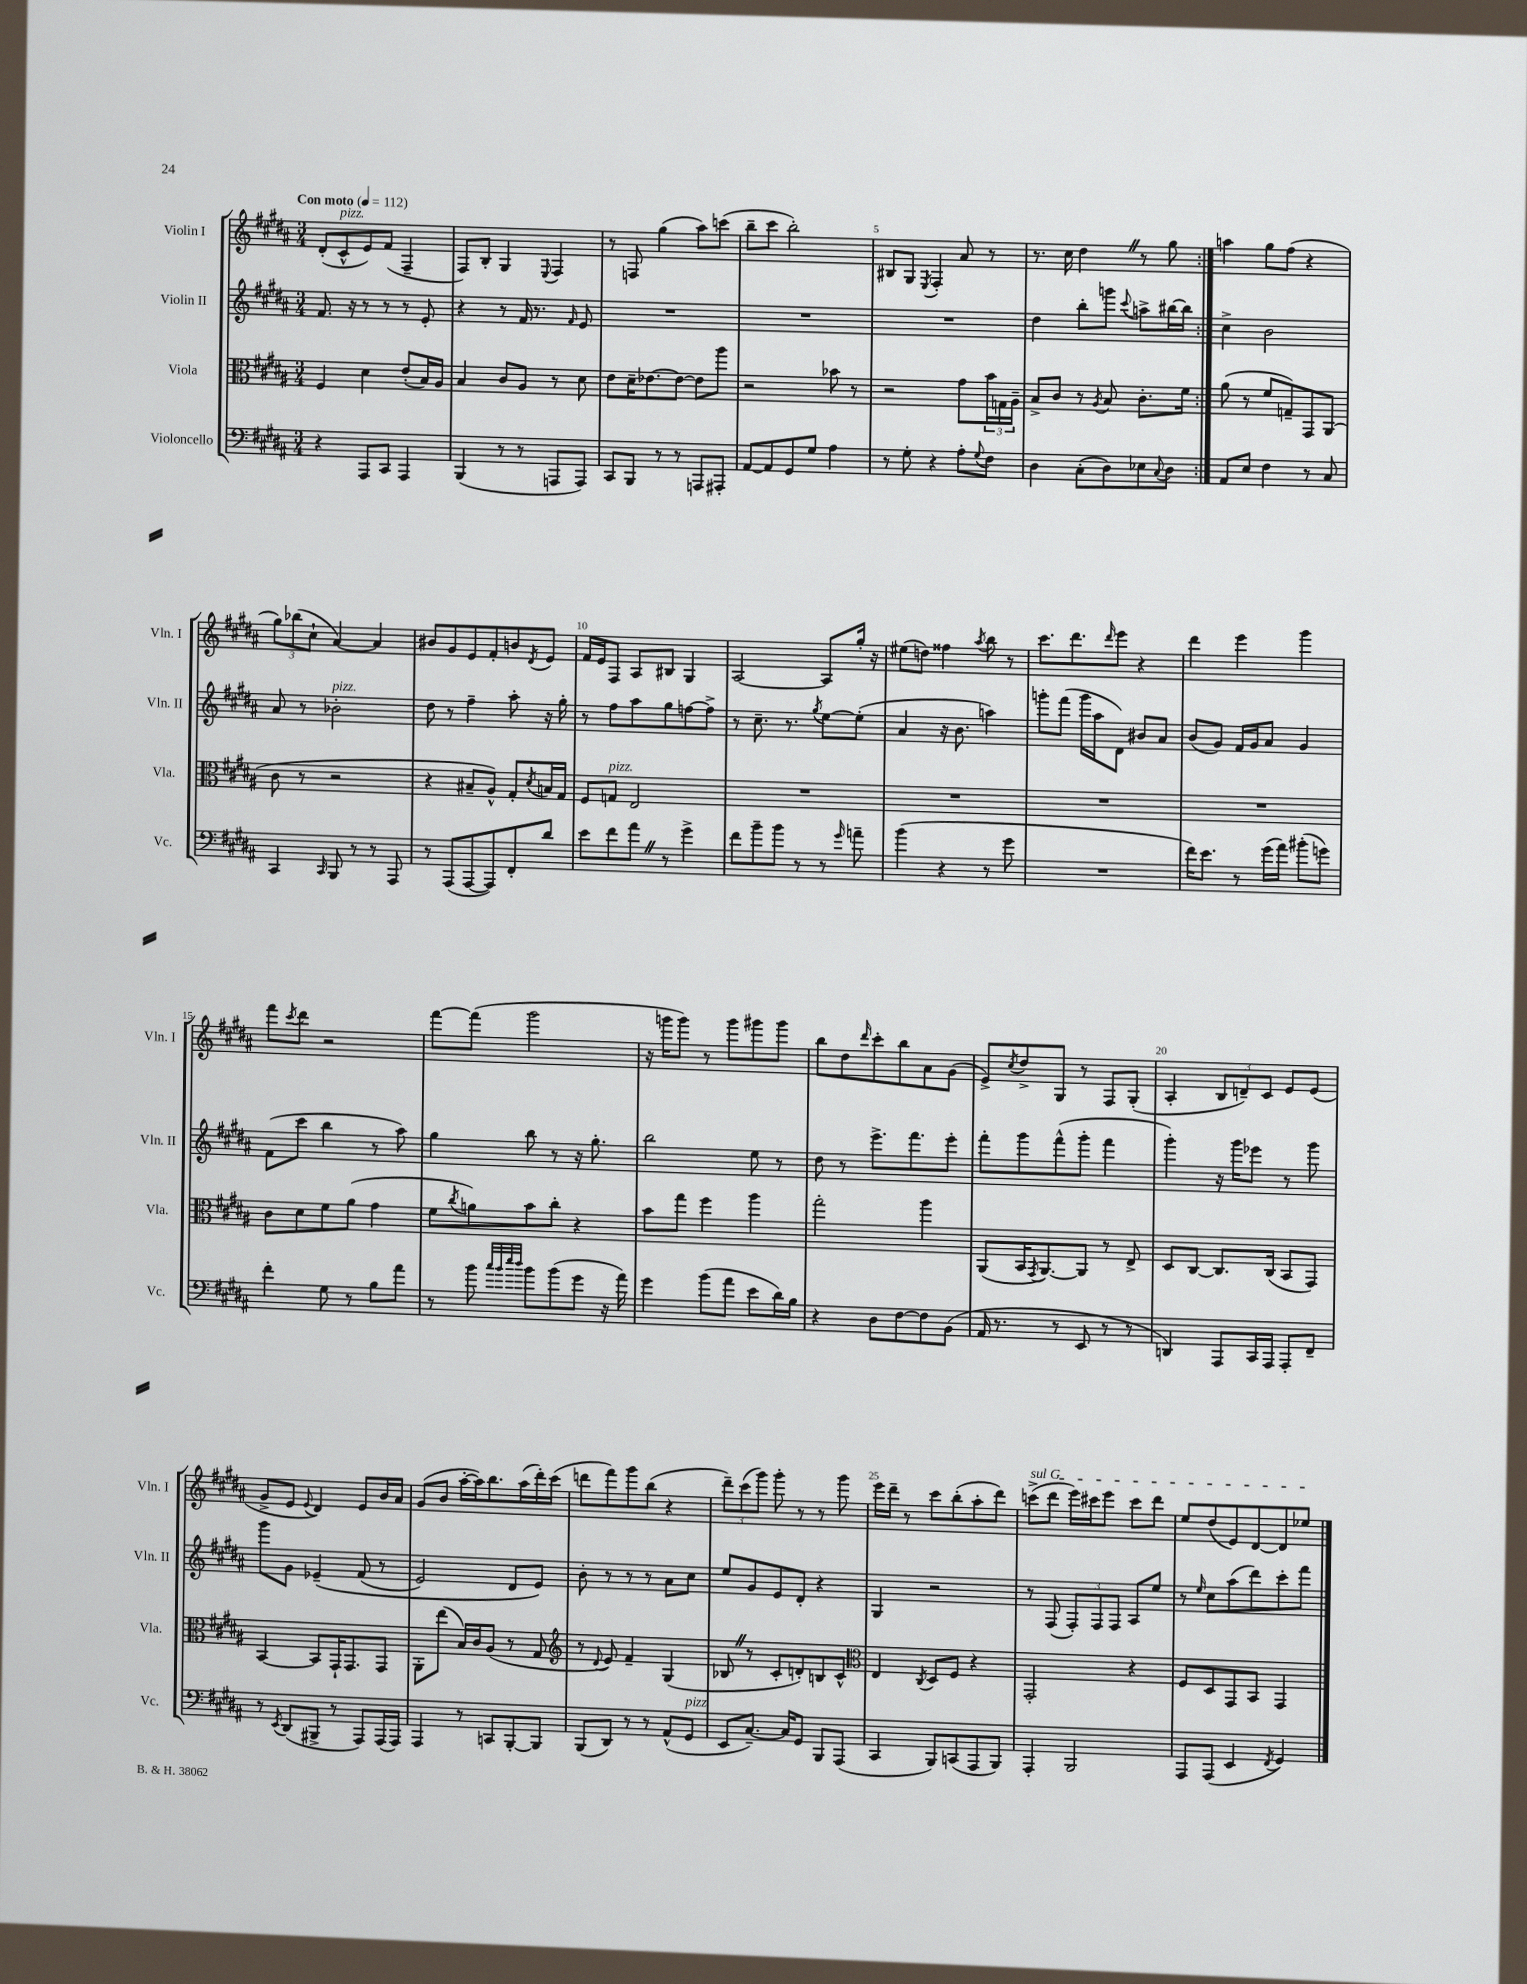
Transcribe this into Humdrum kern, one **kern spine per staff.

**kern	**kern	**kern	**kern
*staff4	*staff3	*staff2	*staff1
*clefF4	*clefC3	*clefG2	*clefG2
*k[f#c#g#d#a#]	*k[f#c#g#d#a#]	*k[f#c#g#d#a#]	*k[f#c#g#d#a#]
*M3/4	*M3/4	*M3/4	*M3/4
*MM112	*MM112	*MM112	*MM112
4r	4F#	8.f#	(8d#'
.	.	.	8c#^^
.	.	16r	.
8AAA#	4d#	8r	8e)
8CC#	.	8r	(8f#
4AAA#	(8e'	8r	4F#~
.	16B)	8e'	.
.	16A#	.	.
=	=	=	=
(4BBB	4B	4r	8F#)
.	.	.	8B'
8r	8c#	8r	4G#
8r	8A#	16f#	.
.	.	8.r	.
.	.	.	8qqE
8AAA	8r	.	4F#
.	.	16qqf#	.
8AAA)	8d#	8e	.
=	=	=	=
8CC#	8e	2.r	8r
8BBB	16d#~	.	8F
.	[8.e-	.	.
8r	.	.	(4gg#
8r	8e-_	.	.
8AAA	8e-]	.	8aa#)
8AAA#'	8aa#	.	(8ccc
=	=	=	=
[8AA#	2r	2.r	8bb~
8AA#]	.	.	8ccc#
8GG#	.	.	2bb')
8G#	.	.	.
4A#	8b-	.	.
.	8r	.	.
=	=	=	=
8r	2r	2.r	8B#
8G#'	.	.	8G#
.	.	.	8qE
4r	.	.	4F#'
8A#'	8g#	.	8a#
8qqG#	.	.	.
8F#	24b	.	8r
.	24G	.	.
.	24A#~	.	.
=	=	=	=
4D#	8B^	4dd#	8.r
.	8c#	.	.
.	.	.	16cc#
(8C#'	8r	8bb'	4dd#
.	8qA#	.	.
8D#)	8B	8ggg	.
.	.	8qqccc#	.
8E-	8.c#'	8aa^	8r
8qqC#	.	.	.
8D#	.	[16bb#	8gg#
.	16f#	16bb#]	.
=:|!	=:|!	=:|!	=:|!
8AA#	(8a#	4cc#^	4aa
8E	8r	.	.
4F#	8f#	2b	8gg#
.	8G~)	.	(8ff#
8r	8GG#	.	4r
8C#	(8AA#	.	.
=	=	=	=
4CC#	8c#	8a#	12gg#)
.	.	.	(12bb-
.	8r	8r	.
.	.	.	12cc#`
16qqCC#	.	.	.
8BBB	2r	2b-'	[4a#)
8r	.	.	.
8r	.	.	4a#]
8AAA#	.	.	.
=	=	=	=
8r	4r	8dd#	8b#
(8AAA#	.	8r	8g#
[8AAA#	8B#~	4ff#~	8e
8AAA#])	8A#^^)	.	8f#'
8FF#'	8G#'	8aa#'	8b
.	8qd#	.	8qd#
8d#	16B	16r	8e
.	16G#	16gg#'	.
=	=	=	=
8e	8F#	8r	16f#
.	.	.	16e
8f#	8G	8ff#	8F#
8a#	2E	8aa#	8A#
8r	.	8gg#	8B#
4g#^	.	[8ff	4G#
.	.	8ff^]	.
=	=	=	=
8f#	2.r	8r	[2A#
8b~	.	8.cc#~	.
8b	.	.	.
.	.	8.r	.
8r	.	.	.
.	.	8qgg#	.
8r	.	[8ee	8A#]
16qqg#	.	.	.
8a~	.	(8ee']	16gg#'
.	.	.	16r
=	=	=	=
(4b	2.r	4a#	(8ee#
.	.	.	8dd)
4r	.	16r	4ff##
.	.	8.b	.
.	.	.	8qaa#
8r	.	4aa)	8bb
8g#	.	.	8r
=	=	=	=
2.r	2.r	8ggg'	8.ccc#
.	.	(8fff#	.
.	.	.	8.ddd#
.	.	16ggg	.
.	.	16aa#	.
.	.	.	16qqddd#
.	.	8d#)	8eee
.	.	8b#	4r
.	.	8a#	.
=	=	=	=
16f#)	2.r	(8b	4ddd#
8.e	.	.	.
.	.	8g#)	.
8r	.	16f#	4eee
.	.	16g#	.
(16g#	.	8a#	.
16a#)	.	.	.
(8b#'	.	4g#	4ggg#
8g)	.	.	.
=	=	=	=
4f#'	8c#	(8f#	8fff#
.	.	.	8qccc#
.	8d#	8ccc#	8ddd#
8G#	8f#	4bb	2r
8r	(8a#	.	.
8B	4g#	8r	.
8a#	.	8aa#)	.
=	=	=	=
8r	8f#	4gg#	[8fff#
.	8qcc#	.	.
8b	8a)	.	(8fff#]
32qqcc#	.	.	.
32qqb	.	.	.
32qqee	.	.	.
32qqdd#	.	.	.
8b	8b	8bb	2ggg#
(8b	8cc#'	8r	.
8g#	4r	16r	.
.	.	8.gg#'	.
16r	.	.	.
16a#)	.	.	.
=	=	=	=
4g#	8b	2bb	16r
.	.	.	16ggg
.	8gg#	.	8ggg)
(8b	4ff#	.	8r
8a#	.	.	8ggg
8e	4aa#	8ee	8ggg#
16d#)	.	8r	8ggg#
16B	.	.	.
=	=	=	=
4r	2gg#'	8dd#	8bb
.	.	8r	8dd#
.	.	.	16qqddd#
8D#	.	8.eee^	8ccc#'
[8F#	.	.	8bb
.	.	8.fff#	.
8F#]	4aa#	.	8a#
(8BB	.	8eee'	(8g#
=	=	=	=
16AA#	(8AA#	8fff#'	8e^)
8.r	.	.	.
.	.	.	8qcc#
.	16BB	8ggg#	8dd#^
.	8qGG#	.	.
.	[8.AA#)	.	.
8r	.	(8fff#^^	8G#
8EE	8AA#]	8ggg#'	8r
8r	8r	4fff#	8F#
8r	8E^	.	(8G#'
=	=	=	=
4DD)	8D#	4ggg#')	4A#'
.	[8C#	.	.
8AAA#	8.C#]	16r	12B
.	.	16ggg#	.
.	.	.	12d~)
16CC#	.	8eee-	.
.	.	.	12c#
16AAA#	(16C#	.	.
8AAA#'	8BB	8r	8e
8FF#~	8GG#)	8ggg#	(8e
=	=	=	=
8r	[4BB	8ggg#	8g#^
8qEE	.	.	.
(8DD#	.	8g#	8e
.	.	.	8qqe
8BBB#^	8BB]	&(4e-~	4d#)
8r	16GG#`	.	.
.	8.GG#	.	.
8AAA#)	.	(8f#	8e
(16AAA#	8GG#	8r	16b
16AAA#)	.	.	16a#
=	=	=	=
4AAA#	8AA#'	2e)	(8g#
.	(8ee	.	8b
8r	16B)	.	[16aa#'
.	16c#	.	16aa#])
8CC	(8A#	.	8.bb
[8BBB'	8r	8d#	.
.	.	.	(16aa#
8BBB]	8G#	8e&)	16ddd#')
.	.	.	(16ccc#
=	=	=	=
*	*clefG2	*	*
(8BBB	8r	8b'	8ddd
.	8qqd#	.	.
8DD#)	8e)	8r	8fff#)
8r	4f#~	8r	8ggg#
8r	.	8r	(8bb
(8AA#^^	(4G#	8a#	4r
8GG#	.	8cc#	.
=	=	=	=
8EE	8B-	8ee	12ddd#~)
.	.	.	(12ccc#
[8.C#~)	8r	8g#	.
.	.	.	12ggg#)
.	8c#'	8e	8ggg#'
16C#]	.	.	.
8GG#	8d')	8d#'	8r
8BBB	8B	4r	8r
(8AAA#	8c#^^	.	8ggg#
=	=	=	=
*	*clefC3	*	*
4CC#	4E	4G#	16eee
.	.	.	16ddd#~
.	.	.	8r
.	8qC#	.	.
8BBB)	8D#	2r	8ccc#
(8CC	8F#	.	(8bb'
8AAA#	4r	.	8aa#'
8BBB)	.	.	8ddd#)
=	=	=	=
4AAA#'	2GG#'	8r	(8ccc^
.	.	(8F#	8ddd#
2BBB	.	12F#')	16eee)
.	.	.	16ccc#
.	.	12F#	.
.	.	.	8eee
.	.	12F#	.
.	4r	8A#	8ccc#
.	.	8ee	8ddd#
=	=	=	=
8AAA#	8F#	8r	8ee
.	.	16qqee	.
(8AAA#	8D#	8cc#	(8dd#
4EE	8GG#	(8aa#	8e)
.	8BB	8ddd#)	[8d#
8qFF#	.	.	.
4GG#)	4GG#	8ccc#'	8d#]
.	.	8fff#	8ee-
==	==	==	==
*-	*-	*-	*-
